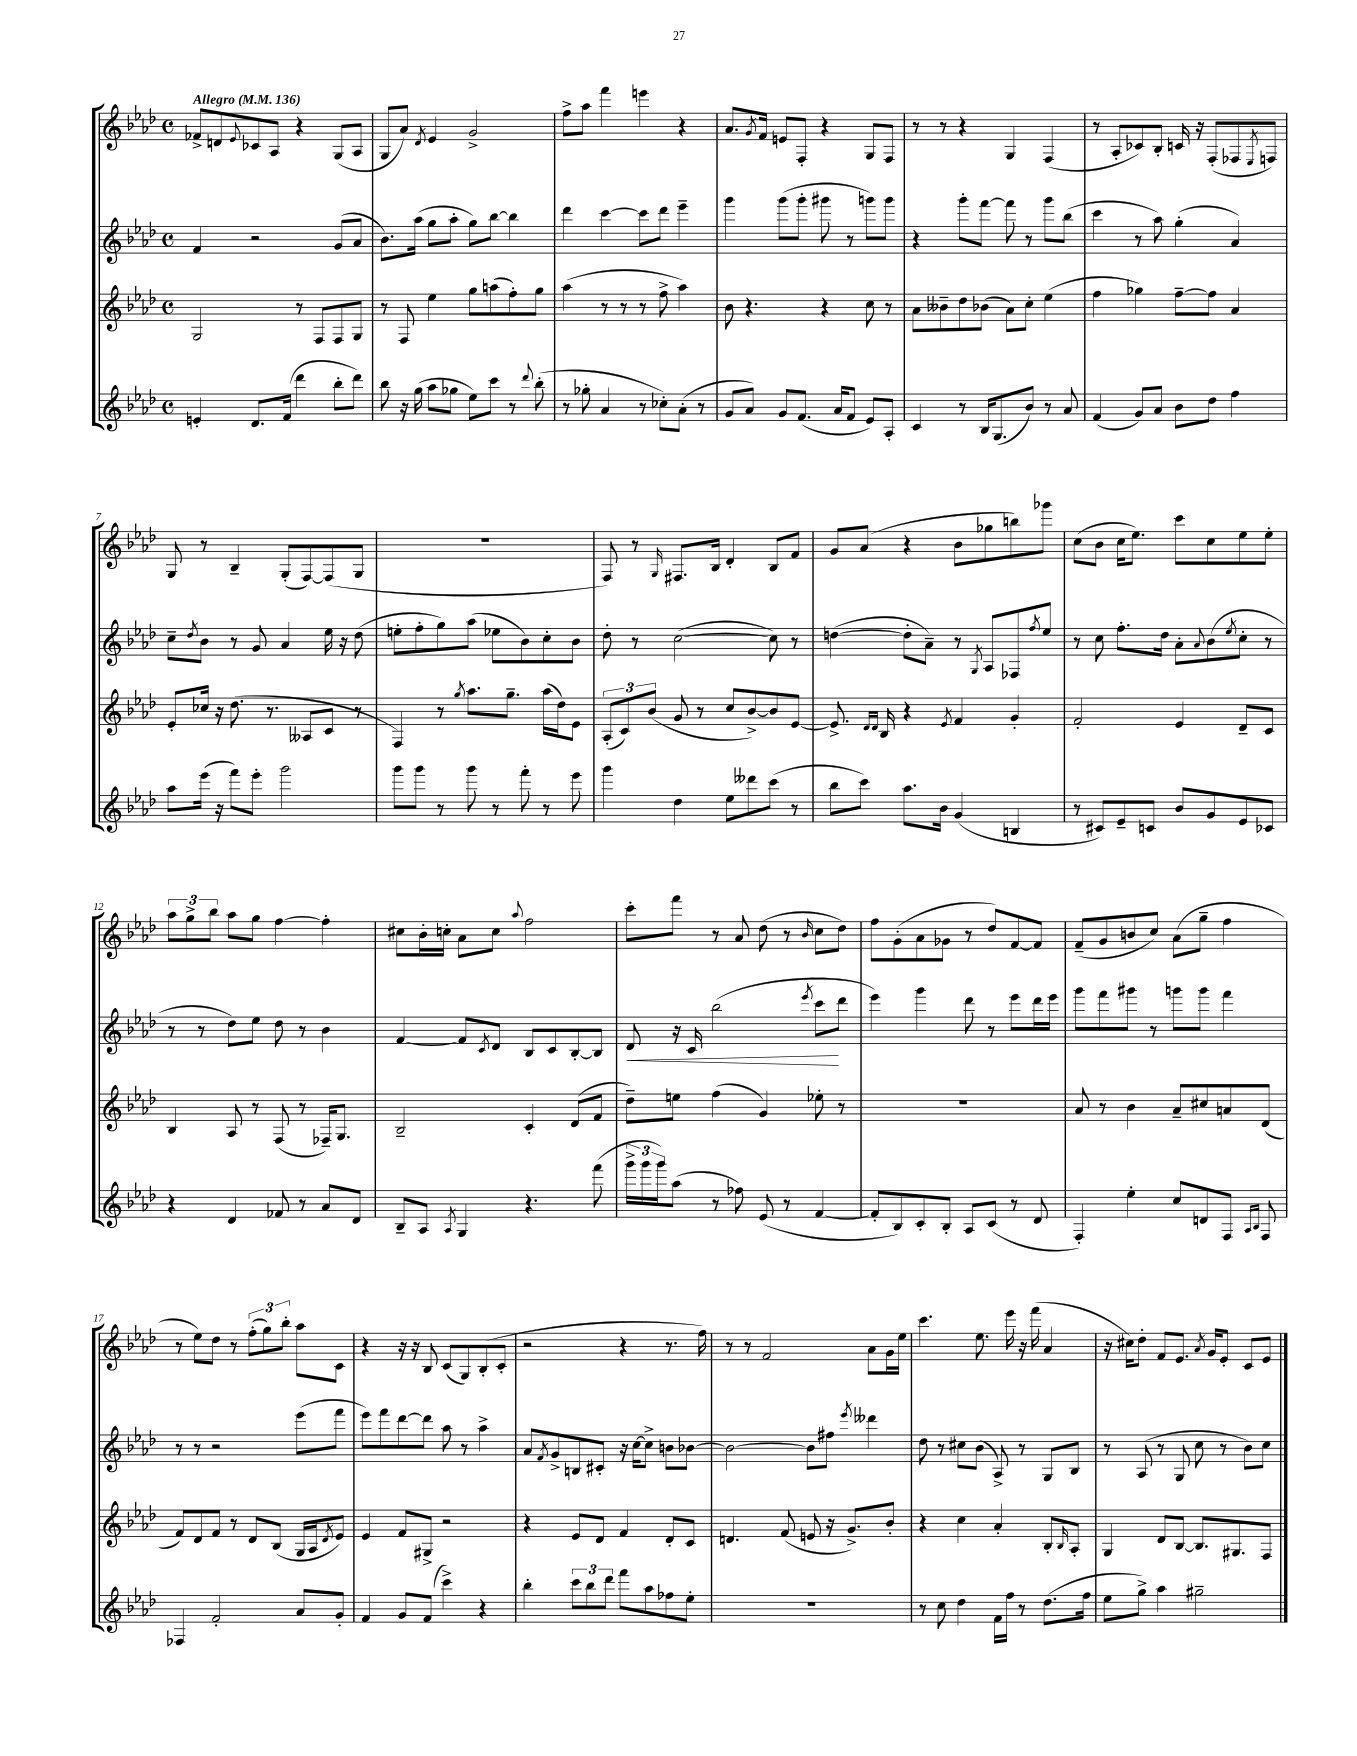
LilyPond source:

<<
\new StaffGroup <<
\new Staff = "s0" {
    \clef treble \key aes \major \defaultTimeSignature \time 4/4 \tempo "Allegro" 4 = 136
    fes'8-> d'8 \appoggiatura { ees'8 } ces'8 aes8 r4 g8( aes8 |
    g8 aes'8) \acciaccatura { des'8 } ees'4 g'2-> |
    f''8-> aes''8 f'''4 e'''4 r4 |
    aes'8. \acciaccatura { g'8 } f'16 e'8 f8-. r4 g8 f8 |
    r8 r8 r4 g4 f4( |
    r8 aes8-. ces'8) bes8-. c'16 r16 f8-.( fes8 \acciaccatura { ees8 } f8) |
    g8 r8 bes4-- g8-.( f8~) f8( g8 |
    R1 |
    f8) r8 \grace { g16 } fis8. bes16 des'4-. bes8 f'8 |
    g'8 aes'8( r4 bes'8 ges''8 b''8) ges'''8 |
    c''8( bes'8 c''16 ees''8.) c'''8 c''8 ees''8 ees''8-. |
    \tuplet 3/2 { aes''8 g''8-> bes''8 } aes''8 g''8 f''4~ f''4-. |
    cis''8 bes'16-. c''16-. aes'8 c''8 \appoggiatura { aes''8 } f''2 |
    c'''8-. f'''8 r8 aes'8 des''8( r8 \grace { bes'16 } c''8 des''8) |
    f''8 g'8-.( aes'8 ges'8 r8 des''8) f'8~ f'8 |
    f'8--( g'8 b'8 c''8) aes'8( g''8-- f''4 |
    r8 ees''8) des''8 r8 \tuplet 3/2 { f''8-.( g''8) bes''8-. } aes''8 c'8 |
    r4 r16 r16 bes8 c'8( g8) bes8-.( c'8-. |
    r2 r4 r8. f''16) |
    r8 r8 f'2 aes'8 g'16 ees''16 |
    c'''4. ees''8. ees'''16 r16 f'''16( aes'4 |
    r16 cis''16) des''8-. f'8 ees'8. \acciaccatura { aes'8 } g'16 ees'8-. c'8 ees'8 \bar "|." |
}
\new Staff = "s1" {
    \clef treble \key aes \major \defaultTimeSignature \time 4/4
    f'4 r2 g'8( aes'8 |
    bes'8.) aes''16( g''8 aes''8-. g''8) bes''8~ bes''4 |
    des'''4 c'''4~ c'''8 des'''8 ees'''4-- |
    g'''4 g'''8( g'''8-. gis'''8 r8 g'''8) g'''8 |
    r4 g'''8-. f'''8~ f'''8 r8 g'''8 bes''8( |
    c'''4 r8 aes''8) g''4-.( aes'4) |
    c''8-- \acciaccatura { des''8 } bes'8 r8 g'8 aes'4 ees''16 r16 des''8( |
    e''8-. f''8-. g''8) aes''8( ees''8 bes'8) c''8-. bes'8 |
    des''8-. r8 c''2~( c''8) r8 |
    d''4~( d''8-. aes'8--) r8 \acciaccatura { g8 } aes8 fes8 \acciaccatura { f''8 } ees''8 |
    r8 c''8 f''8.-. des''16 aes'8-. \appoggiatura { aes'8 } bes'8( \acciaccatura { ees''8 } c''8-. r8 |
    r8 r8 des''8) ees''8 des''8 r8 bes'4 |
    f'4~ f'8 \acciaccatura { c'8 } des'8 bes8 c'8 bes8~-. bes8 |
    des'8\< r16 c'16 bes''2( \acciaccatura { ees'''8 } c'''8\! des'''8 |
    ees'''4) g'''4 des'''8 r8 ees'''8 des'''16 ees'''16 |
    g'''8 f'''8 gis'''8 r8 g'''8 g'''8 f'''4 |
    r8 r8 r2 ees'''8( f'''8 |
    ees'''8) f'''8 des'''8~ des'''8 aes''8 r8 aes''4-> |
    aes'8 \acciaccatura { f'8 } g'8-> b8 cis'8-. r16 c''16~ c''8-> b'8 bes'8~ |
    bes'2~ bes'8 fis''8 \acciaccatura { ees'''8 } deses'''4 |
    des''8 r8 cis''8 bes'8( aes8->) r8 g8 bes8 |
    r8 aes8( r8 g8 c''8 r8 bes'8) c''8 \bar "|." |
}
\new Staff = "s2" {
    \clef treble \key aes \major \defaultTimeSignature \time 4/4
    g2 r8 f8 f8 g8 |
    r8 f8 ees''4 g''8 a''8( f''8-.) g''8 |
    aes''4( r8 r8 r8 f''8-> aes''4) |
    bes'8 r4. r4 c''8 r8 |
    aes'8 beses'8-- des''8 bes'8( aes'8) c''8-. ees''4( |
    f''4 ges''4) f''8~-- f''8 aes'4 |
    ees'8-. ces''16 r16 des''8.( r8. aeses8 c'8 r8 |
    f4) r8 \acciaccatura { g''8 } aes''8. g''8.-- aes''16( des''16) ees'8 |
    \tuplet 3/2 { aes8-.( c'8) bes'8( } g'8 r8 c''8 bes'8~->) bes'8 ees'8~ |
    ees'8.-> \grace { des'16 des'16 } bes16 r4 \acciaccatura { ees'8 } f'4 g'4-. |
    f'2-. ees'4 des'8-- c'8 |
    bes4 aes8 r8 f8( r8 fes16--) g8. |
    bes2-- c'4-. des'8( f'8 |
    des''8--) e''8 f''4( g'4) ees''8-. r8 |
    R1 |
    aes'8 r8 bes'4 aes'8-- cis''8 a'8 des'8( |
    f'8) des'8 f'8 r8 des'8 bes8( g16 aes16 \acciaccatura { des'8 } ees'8) |
    ees'4 f'8 gis8-> r2 |
    r4 ees'8 des'8 f'4 des'8-. c'8 |
    d'4. f'8( e'8 r16 g'8.->) bes'8-. |
    r4 c''4 aes'4-. bes8-. \grace { bes16 } aes8-. |
    g4 des'8 bes8~ bes8. gis8. f8 \bar "|." |
}
\new Staff = "s3" {
    \clef treble \key aes \major \defaultTimeSignature \time 4/4
    e'4-. des'8. f'16( des'''4 bes''8-. des'''8) |
    bes''8 r16 g''16( aes''8 ges''8 ees''8) c'''8 r8 \appoggiatura { des'''8 } bes''8-.( |
    r8 ges''8-. aes'4 r8 ces''8-.) aes'8-.( r8 |
    g'8 aes'8) g'8 f'8.( aes'16 f'8 ees'8) aes8-. |
    c'4 r8 bes16 g8.( bes'8) r8 aes'8 |
    f'4( g'8) aes'8 bes'8 des''8 f''4 |
    aes''8 ees'''16( r16 f'''8) ees'''8-. g'''2 |
    g'''8 g'''8 r8 g'''8 r8 f'''8-. r8 ees'''8 |
    g'''4 des''4 ees''8 deses'''8 c'''8( r8 |
    bes''8 c'''8) aes''8. bes'16 g'4( b4 |
    r8 cis'8) ees'8-- c'8 bes'8 g'8 ees'8 ces'8 |
    r4 des'4 fes'8 r8 aes'8 des'8 |
    bes8-- aes8 \acciaccatura { aes8 } g4 r4. f'''8( |
    \tuplet 3/2 { g'''16-> g'''16 g'''16) } aes''8( r8 fes''8) ees'8( r8 f'4~ |
    f'8-. bes8) c'8-. bes8-. aes8 c'8( r8 des'8 |
    f4-.) ees''4-. c''8 d'8 f8 \grace { aes16 bes16 } f8 |
    fes4 f'2-. aes'8 g'8-. |
    f'4 g'8 f'8( c'''4->) r4 |
    bes''4-. \tuplet 3/2 { c'''8 bes''8 des'''8 } f'''8 aes''8 fes''8 ees''8-. |
    R1 |
    r8 c''8 des''4 f'16 f''16 r8 des''8.( f''16 |
    ees''8 g''8->) aes''4 gis''2-- \bar "|." |
}
>>
>>
